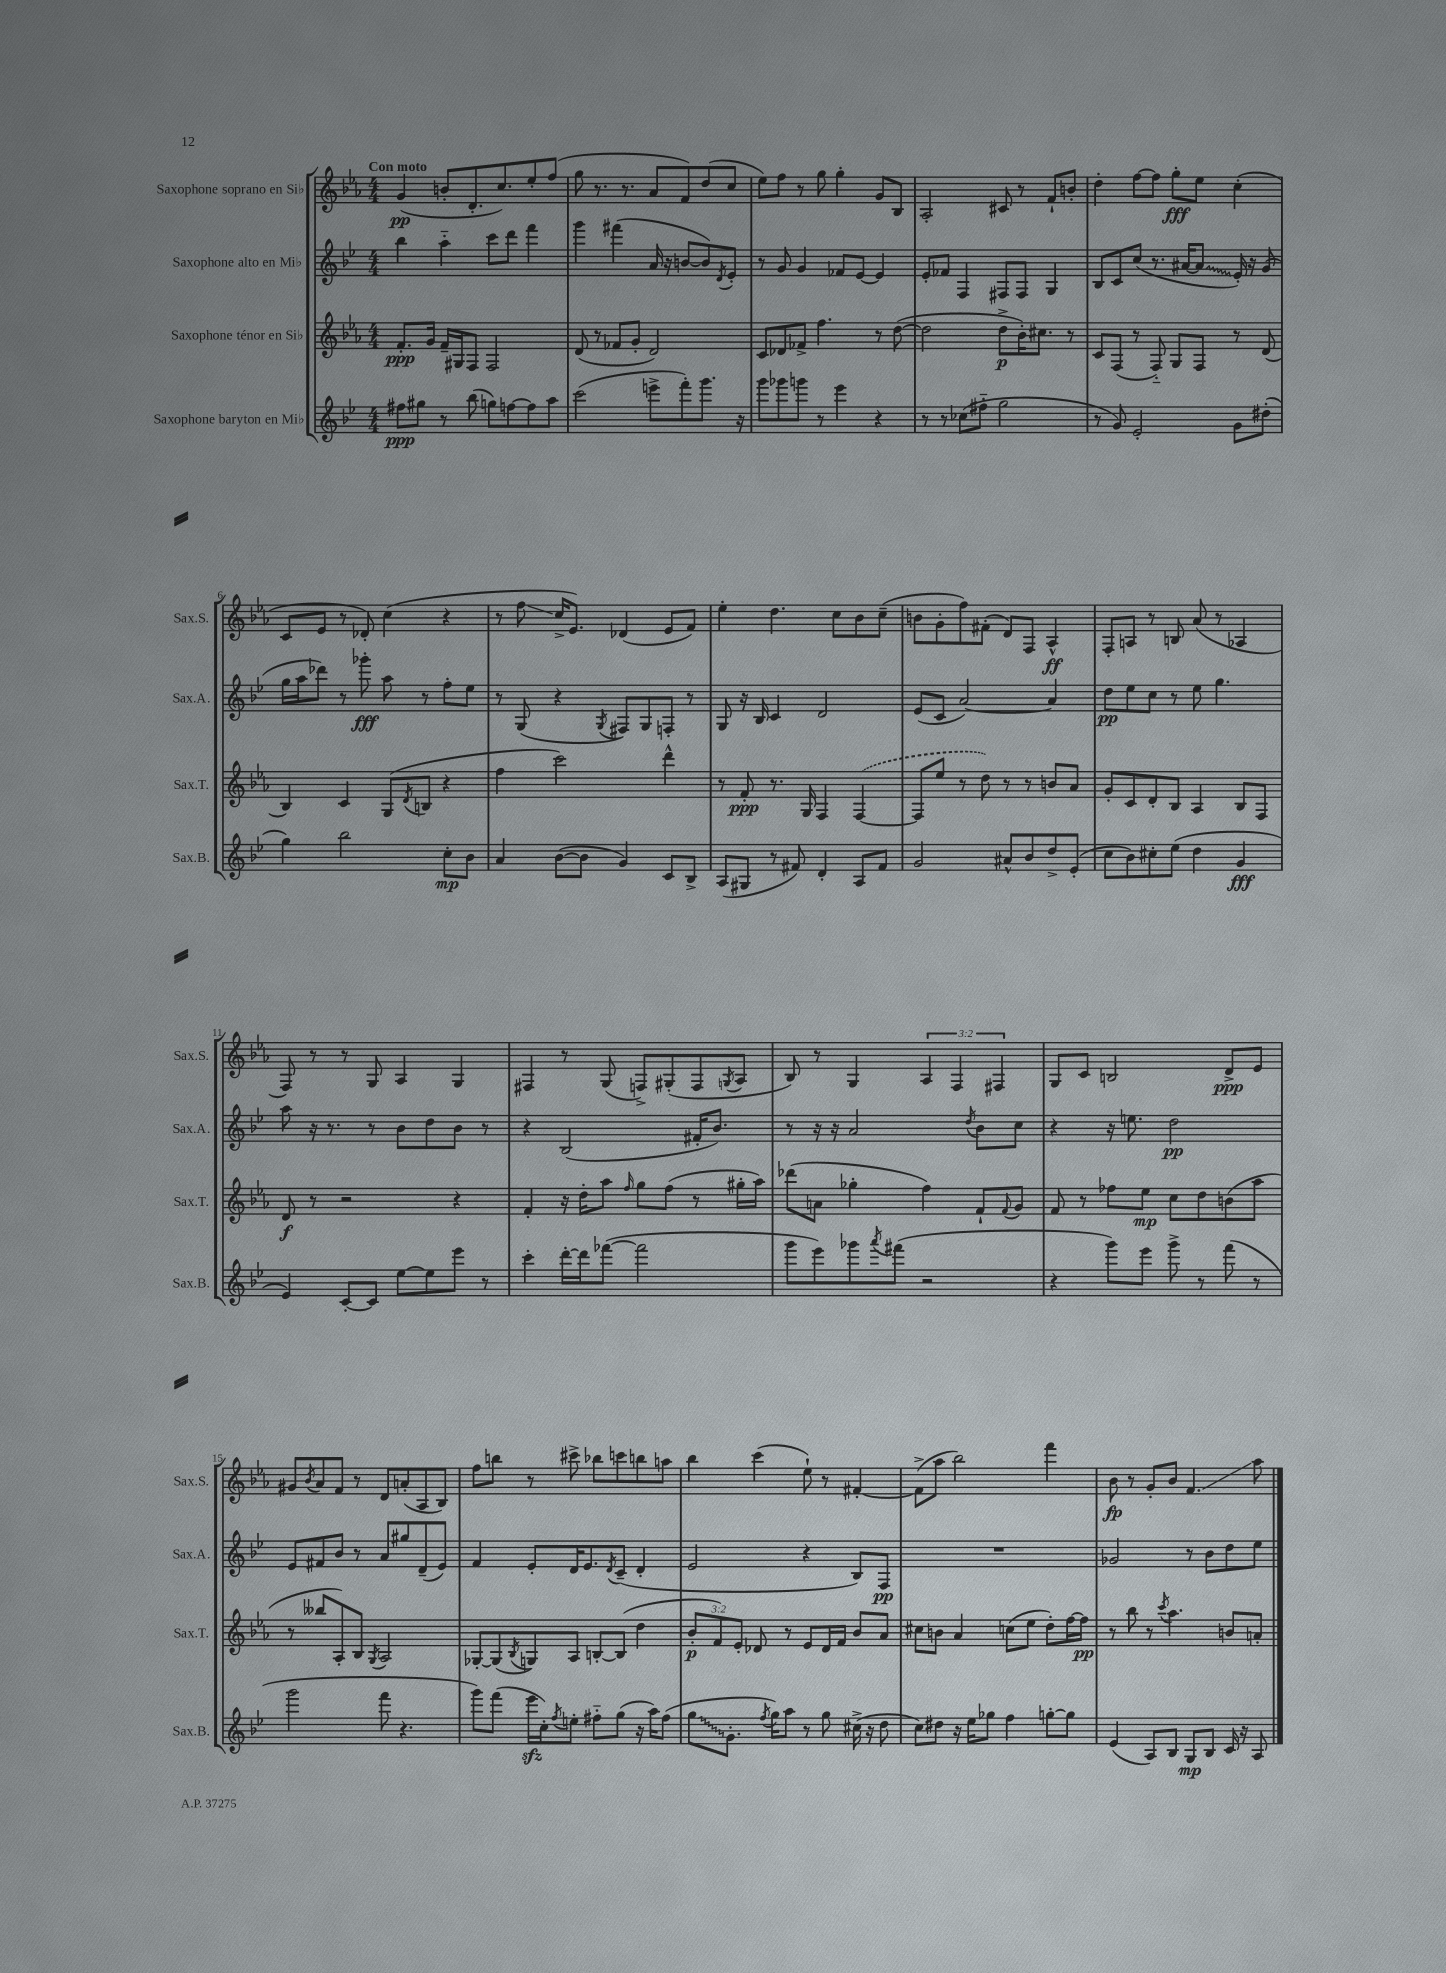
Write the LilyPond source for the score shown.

<<
\new StaffGroup <<
\new Staff = "s0" \with { instrumentName = "Saxophone soprano en Sib" shortInstrumentName = "Sax.S." } {
    \clef treble \key ees \major \numericTimeSignature \time 4/4 \override Staff.TupletNumber.text = #tuplet-number::calc-fraction-text \tempo "Con moto"
    g'4\pp( b'8-. d'8.-. c''8.) ees''8-. f''8( |
    g''8 r8. r8. aes'8 f'8) d''8( c''8 |
    ees''8) f''8 r8 g''8 g''4-. g'8 bes8 |
    aes2-. cis'8 r8 f'8-! b'8-. |
    d''4-. f''8~ f''8 g''8-.\fff ees''8 c''4-.( |
    c'8 ees'8 r8 des'8-.) c''4( r4 |
    r8 f''8\glissando c''16-> ees'8.) des'4( ees'8 f'8) |
    ees''4-. d''4. c''8 bes'8 c''8--( |
    b'8 g'8-. f''8) fis'8-.( d'8) f8 aes4-^\ff |
    f8-. a8 r8 b8 aes'8( r8 aes4 |
    f8) r8 r8 g8 aes4 g4 |
    fis4 r8 g8( f8->) gis8-.( f8 \acciaccatura { g8 } aes8 |
    bes8) r8 g4 \tuplet 3/2 { aes4 f4 fis4 } |
    g8 c'8 b2 d'8->\ppp ees'8 |
    gis'8 \acciaccatura { bes'8 } aes'8 f'8 r8 d'8 a'8-.( aes8 bes8) |
    f''8 b''8 r8 cis'''8-> bes''8 c'''8 b''8 a''8 |
    bes''4 c'''4( ees''8-!) r8 fis'4~-. |
    fis'8->( aes''8 bes''2) f'''4 |
    bes'8\fp r8 g'8-. bes'8 f'4.\glissando aes''8 \bar "|." |
}
\new Staff = "s1" \with { instrumentName = "Saxophone alto en Mib" shortInstrumentName = "Sax.A." } {
    \clef treble \key bes \major \numericTimeSignature \time 4/4
    bes''4 a''4-_ c'''8 d'''8 f'''4 |
    g'''4 fis'''4( a'16 r16 b'8~ b'8) \acciaccatura { d'8 } ees'8-. |
    r8 g'8 g'4 fes'8 ees'8~ ees'4 |
    ees'8-. fes'8 f4 fis8 fis8 g4 |
    bes8 c'8 c''8( r8. ais'16~ \once \override Glissando.style = #'zigzag ais'8\glissando ees'16-.) r16 g'8( |
    g''16 a''16 des'''8) r8 ges'''8-.\fff a''8 r8 f''8-. ees''8 |
    r8 g8( r4 \acciaccatura { g8 } fis8) g8 f8-. r8 |
    g8 r16 bes16 c'4 d'2 |
    ees'8( c'8 a'2~) a'4 |
    d''8\pp ees''8 c''8 r8 ees''8 g''4. |
    a''8 r16 r8. r8 bes'8 d''8 bes'8 r8 |
    r4 bes2( fis'16-. bes'8.) |
    r8 r16 r16 a'2 \acciaccatura { d''8 } bes'8 c''8 |
    r4 r16 e''8. d''2\pp |
    ees'8 fis'8 bes'8 r8 a'8 gis''8 d'8--( ees'8) |
    f'4 ees'8-. d'16 ees'8. \acciaccatura { d'8 } c'8--( d'4-. |
    ees'2 r4 bes8) f8\pp |
    R1 |
    ges'2 r8 bes'8 d''8 ees''8 \bar "|." |
}
\new Staff = "s2" \with { instrumentName = "Saxophone ténor en Sib" shortInstrumentName = "Sax.T." } {
    \clef treble \key ees \major \numericTimeSignature \time 4/4 \override Staff.TupletNumber.text = #tuplet-number::calc-fraction-text
    f'8.-.\ppp g'16 f'16-- gis16 f8 f2 |
    d'8( r8 fes'8 g'8-. d'2) |
    c'8 des'8 fes'8-> f''4. r8 d''8~( |
    d''2 d''8->\p bes'16-.) cis''8. r8 |
    c'8 f8( r8 f8-_) g8 f8 r8 d'8( |
    bes4) c'4 g8( \acciaccatura { d'8 } b8 r4 |
    f''4 c'''2) d'''4-^ |
    r8 f'8-.\ppp r8. g16 f4 \once \slurDashed f4~( |
    f8 ees''8 r8 d''8) r8 r8 b'8 aes'8 |
    g'8-. c'8 d'8-. bes8 aes4 bes8 f8 |
    d'8\f r8 r2 r4 |
    f'4-. r16 d''16-. aes''8 \grace { f''16 } g''8 f''8( r8 gis''16-. aes''16) |
    des'''8( a'8 ges''4-. f''4) f'8-! \appoggiatura { f'8 } g'8 |
    f'8 r8 fes''8 ees''8\mp c''8 d''8 b'8( aes''8 |
    r8 beses''8 aes8-.) bes8 \acciaccatura { g8 } aes2 |
    ges8~-. ges8( \acciaccatura { bes8 } g8) aes8 b8~-. b8( d''4 |
    \tuplet 3/2 { bes'8-.\p f'8) ees'8-. } des'8 r8 ees'8 des'16 f'16 bes'8 aes'8 |
    cis''8 b'8 aes'4 c''8( ees''8 d''8-.) f''16~ f''16\pp |
    r8 bes''8 r8 \acciaccatura { c'''8 } aes''4. b'8 a'8-. \bar "|." |
}
\new Staff = "s3" \with { instrumentName = "Saxophone baryton en Mib" shortInstrumentName = "Sax.B." } {
    \clef treble \key bes \major \numericTimeSignature \time 4/4
    fis''8\ppp gis''8 r8 bes''8( g''8) f''8~ f''8 a''8 |
    c'''2( e'''8-> f'''8-.) g'''8. r16 |
    g'''8 ges'''8 g'''8 r8 ees'''4 r4 |
    r8 r8 ces''8( fis''8-_ g''2 |
    r8 g'8) ees'2-. g'8 dis''8-.( |
    g''4) bes''2 c''8-.\mp bes'8 |
    a'4 bes'8~( bes'8 g'4) c'8 bes8-> |
    a8( gis8 r8 fis'8) d'4-. a8 fis'8 |
    g'2 ais'8-^ bes'8 d''8-> ees'8-.( |
    c''8 bes'8) cis''8-. ees''8( d''4 g'4\fff |
    ees'4) c'8~-. c'8 ees''8~ ees''8 ees'''8 r8 |
    c'''4-. d'''16~-. d'''16 fes'''8~( fes'''2 |
    g'''8 ees'''8) ges'''8 \acciaccatura { a'''8 } fis'''8( r2 |
    r4 g'''8) ees'''8 g'''8-> r8 f'''8( r8 |
    g'''2 f'''8 r4. |
    g'''8) f'''8( ees'''16\sfz c''16-.) \acciaccatura { f''8 } e''8-. fis''8-_ g''8( r16 a''16) fis''8( |
    \once \override Glissando.style = #'zigzag g''8\glissando g'8.-. \acciaccatura { f''8 } g''16) a''8 r8 g''8 cis''16->( r16 d''8 |
    c''8) dis''8 r16 ees''16 ges''8 f''4 g''8~-. g''8 |
    ees'4( a8) bes8 g8\mp bes8 c'16 r16 a8 \bar "|." |
}
>>
>>
